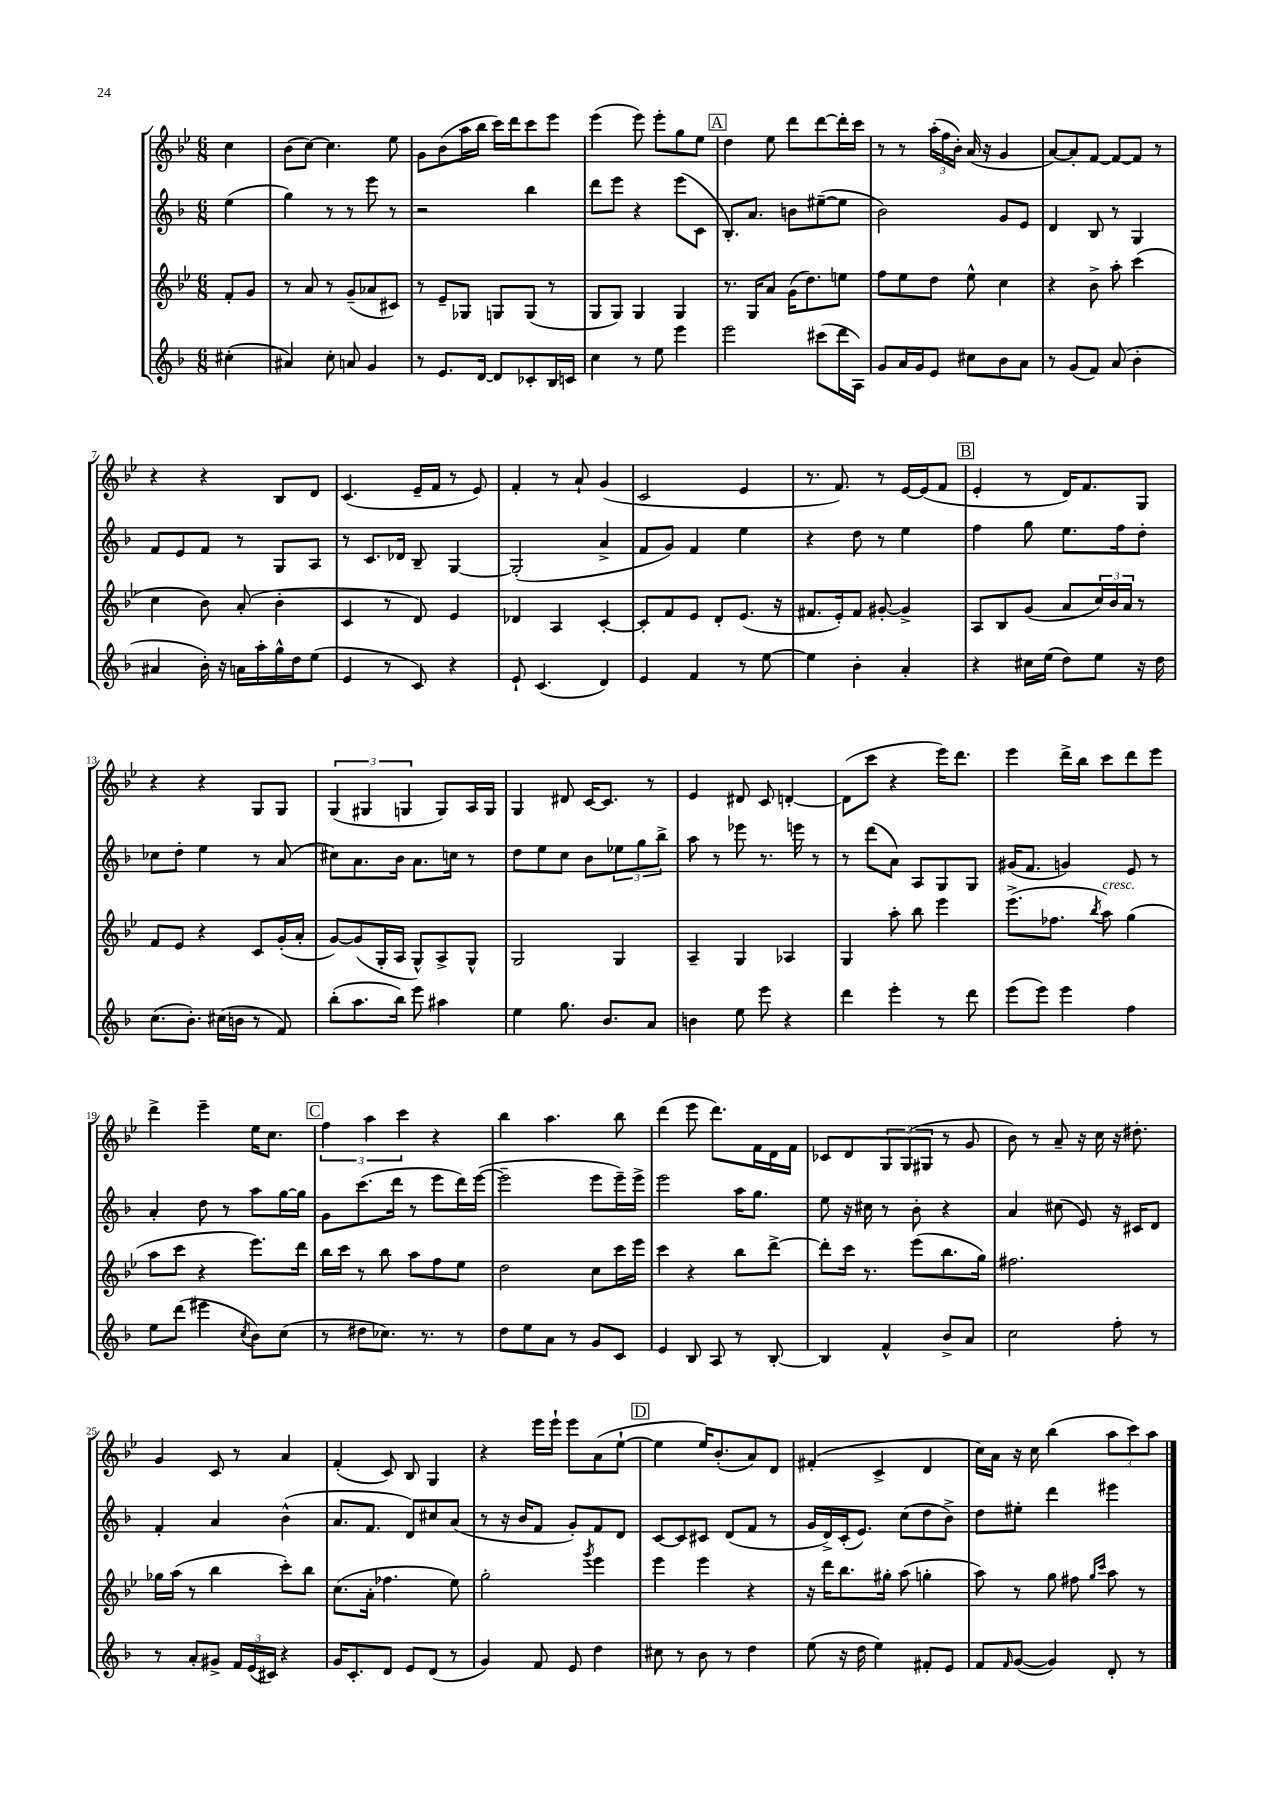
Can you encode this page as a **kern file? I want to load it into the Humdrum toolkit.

**kern	**kern	**kern	**kern
*staff4	*staff3	*staff2	*staff1
*clefG2	*clefG2	*clefG2	*clefG2
*k[b-]	*k[b-e-]	*k[b-]	*k[b-e-]
*M6/8	*M6/8	*M6/8	*M6/8
(4cc#'\	8f'/L	(4ee\	4cc\
.	8g/J	.	.
=	=	=	=
4a#/)	8r	4gg\)	(8b-\L
.	8a/	.	[8cc\J)
8cc'\	8r	8r	4.cc\]
8a/	(8g~/L	8r	.
4g/	8a-/	8eee\	.
.	8c#/J)	8r	8ee-\
=	=	=	=
8r	8r	2r	8g\L
8.e/L	8e-~/L	.	(8b-\
.	8G-/J	.	16aa\L
[16d/Jk	.	.	16bb-\JJ
8d/]L	8G/L	.	16ccc\LL)
.	.	.	16ddd\J
8c-'/	(8G/J	4bb-\	8ccc\
16B-/L	8r	.	8eee-\J
16c/JJ	.	.	.
=	=	=	=
4cc\	8G/L	8ddd\L	(4eee-\
.	8G/J)	8eee\J	.
8r	4G/	4r	8eee-\)
8ee\	.	.	8eee-'\L
4eee\	4G/	(8eee\L	8gg\
.	.	8c\J	8ee-\J
=	=	=	=
2eee\	8.r	8.B-'/L)	4dd\
.	16G/LK	8.a/J	.
.	8a/J	.	8ee-\
.	(16g\LK	8b\L	8ddd\L
.	8.dd\)	.	.
(8ccc#\L	.	([8ee#~\	[8ddd\
16ddd\L	8ee\J	8ee#\]J	16ddd'\]L
16A\JJ)	.	.	16ccc\JJ
=	=	=	=
8g/L	8ff\L	2b-\)	8r
16a/L	8ee-\	.	8r
16g/J	.	.	.
8e/J	8dd\J	.	(24aa'\LL
.	.	.	24ff\
.	.	.	24b-'\JJ)
8cc#\L	8ee-^^\	.	(16a/
.	.	.	16r
8b-\	4cc\	8g/L	4g/
8a\J	.	8e/J	.
=	=	=	=
8r	4r	4d/	[8a/L)
(8g/L	.	.	8a'/]
8f/J)	8b-^\	8B-/	[8f/J
(8a/	8aa'\	8r	8f/_L
4b-'\	(4ccc\	4G/	8f/]J
.	.	.	8r
=	=	=	=
4a#/	4cc\	8f/L	4r
.	.	8e/	.
16b-'\)	8b-\)	8f/J	4r
16r	.	.	.
16a\LL	(8a'/	8r	.
16aa'\	.	.	.
16gg^^\	4b-'\	8G/L	8B-/L
16dd\J	.	.	.
(8ee\J	.	8A/J	8d/J
=	=	=	=
4e/	4c/	8r	(4.c/
.	.	8.c/L	.
8r	8r	.	.
.	.	16d-/Jk	.
8c/)	8d/)	8B-~/	16e-~/LL
.	.	.	16f/JJ
4r	4e-/	[4G/	8r
.	.	.	8e-/)
=	=	=	=
8e`/	4d-/	(2G'/]	4f'/
(4.c/	.	.	.
.	4A/	.	8r
.	.	.	8a`/
4d/)	[4c'/	4a^/	(4g/
=	=	=	=
4e/	8c'/]L	8f/L	2c/
.	8f/	8g/J)	.
4f/	8e-/J	4f/	.
.	8d'/L	.	.
8r	(8.e-/J	4ee\	4e-/
[8ee\	.	.	.
.	16r	.	.
=	=	=	=
4ee\]	8.f#/L	4r	8.r
.	16e-'/k)	.	8.f/)
4b-'\	8f#/J	8dd\	.
.	[8g#'/	8r	8r
4a'/	4g#^/]	4ee\	[16e-/LL
.	.	.	(16e-/]J
.	.	.	8f/J
=	=	=	=
4r	8A/L	4ff\	4e-'/
.	8B-/	.	.
16cc#\LL	(8g/J	8gg\	8r
(16ee\JJ	.	.	.
8dd\L)	8a/L	8.ee\L	16d/LK)
.	.	.	8.f/
8ee\J	24cc/L)	.	.
.	24b-/	.	.
.	.	16ff\k	.
.	24a/JJ	.	.
16r	8r	8dd'\J	8G/J
16dd\	.	.	.
=	=	=	=
(8.cc\L	8f/L	8cc-\L	4r
.	8e-/J	8dd'\J	.
8.b-'\J)	.	.	.
.	4r	4ee\	4r
(16cc#\LL	.	.	.
16b\JJ	.	.	.
8r	8c/L	8r	8G/L
8f/)	(16g'/L	(8a/	8G/J
.	16a'/JJ	.	.
=	=	=	=
(8bb-'\L	[8g/L)	8cc#\L)	(6G/
8.aa\	(8g/]	8.a\	.
.	.	.	6G#/
.	16G'/L	.	.
16bb-\Jk)	16A/JJ	16b-\Jk	.
.	.	.	6G/
8eee\	8G^^/L)	8.a\L	.
4aa#\	8A^/	.	8G/L)
.	.	16cc\Jk	.
.	8G^^/J	8r	16A/L
.	.	.	16G/JJ
=	=	=	=
4ee\	2G/	8dd\L	4G/
.	.	8ee\	.
8.gg\	.	8cc\J	8d#/
.	.	8b-\L	[16c/LK
8.b-/L	.	.	8.c/]J
.	4G/	12ee-\	.
.	.	12gg\	.
8a/J	.	.	8r
.	.	12bb-^\J	.
=	=	=	=
4b\	4A~/	8aa\	4e-/
.	.	8r	.
8ee\	4G/	8eee-\	8d#/
8eee\	.	8.r	8c/
4r	4A-/	.	[4d'/
.	.	16eee\	.
.	.	8r	.
=	=	=	=
4ddd\	4G/	8r	(8d\]L
.	.	(8ddd\L	8ccc\J
4eee'\	8aa'\	8a\J)	4r
.	8bb-\	8A/L	.
8r	4eee-\	8G/	16eee-\LK)
.	.	.	8.ddd\J
8ddd\	.	8G/J	.
=	=	=	=
(8eee\L	(8.eee-^\L	(16g#/LK	4eee-\
.	.	8.f/J	.
8eee\J)	.	.	.
.	8.ff-\J	.	.
4eee\	.	4g/)	16ddd^\LL
.	.	.	16bb-\JJ
.	8qbb-/	.	.
.	8aa\)	.	8ccc\L
4ff\	(4gg\	8e/	8ddd\
.	.	8r	8eee-\J
=	=	=	=
8ee\L	8aa\L	4a'/	4ddd^\
(8ddd\J	8ccc\J	.	.
4eee#\	4r	8dd\	4eee-~\
.	.	8r	.
8qcc/	.	.	.
8b-\L)	8.eee-\L)	8aa\L	16ee-\LK
.	.	.	8.cc\J
(8cc\J	.	[16gg\L	.
.	16ddd\Jk	16gg\]JJ	.
=	=	=	=
8r	16bb-\LL	8g\L	6ff\
.	16ccc\JJ	.	.
8dd#\L	8r	(8.ccc\	.
.	.	.	6aa\
8.cc-\J)	8bb-\	.	.
.	.	16ddd\Jk	.
.	.	.	6ccc\
.	8aa\L	8r	.
8.r	.	.	.
.	8ff\	8eee\L	4r
8r	8ee-\J	16ddd\L)	.
.	.	([16eee\JJ	.
=	=	=	=
8dd\L	2dd\	2eee~\]	4bb-\
8ee\	.	.	.
8a\J	.	.	4.aa\
8r	.	.	.
8g/L	8cc\L	8eee\L	.
8c/J	16ccc\L	16eee~\L)	8bb-\
.	16eee-\JJ	16eee^\JJ	.
=	=	=	=
4e/	4ccc\	2eee\	(4ddd\
8B-/	4r	.	8eee-\
8A/	.	.	8.ddd\L)
8r	8bb-\L	16aa\LK	.
.	.	8.gg\J	16f\L
[8B-'/	[8ddd^\J	.	16d\
.	.	.	16f\JJ
=	=	=	=
4B-/]	8ddd'\]L	8ee\	8c-/L
.	16ccc\Jk	16r	8d/
.	8.r	16cc#\	.
4f^^/	.	8r	12G/
.	.	.	(12G/
.	(8eee-\L	8b-'\	.
.	.	.	12G#/J
8b-^/L	8.bb-\	4r	8r
8a/J	.	.	8g/
.	16gg\Jk)	.	.
=	=	=	=
2cc\	2.ff#\	4a/	8b-\)
.	.	.	8r
.	.	(8cc#\	8a~/
.	.	8e/)	16r
.	.	.	16cc\
8ff'\	.	16r	16r
.	.	16c#/LK	8.dd#'\
8r	.	8d/J	.
=	=	=	=
8r	16gg-\LL	4f'/	4g/
.	(16aa\JJ	.	.
8a'/L	8r	.	.
8g#^/J	4bb-\	4a/	8c/
24f/LL	.	.	8r
(24e/	.	.	.
24c#/JJ)	.	.	.
4r	8ccc'\L)	(4b-^^\	4a/
.	8bb-\J	.	.
=	=	=	=
16g/LK	(8.cc\L	8.a/L	(4f'/
8.c'/	.	.	.
.	16a'\Jk	8.f/J	.
8d/J	4.ff-\	.	8c/)
8e/L	.	8d/L)	8B-/
(8d/J	.	8cc#/	4G/
8r	8ee-\)	(8a/J	.
=	=	=	=
4g/)	2gg'\	8r	4r
.	.	16r	.
.	.	16b-/LK	.
8f/	.	8f/J	16eee-\LL
.	.	.	16eee-`\JJ
8e/	.	8g'/L)	8eee-\L
.	8qggg/	.	.
4dd\	4eee-\	8f/	(8a\
.	.	8d/J	[8ee-`\J
=	=	=	=
8cc#\	4eee-\	[8c/L	4ee-\]
8r	.	8c/]	.
8b-\	4eee-\	8c#/J	16ee-/LK)
.	.	.	(8.b-'/
8r	.	(8d/L	.
4dd\	4r	8f/J	8a/)
.	.	8r	8d/J
=	=	=	=
(8ee\	16r	16g/LL	(4f#'/
.	16ddd\LK	16d^/)	.
16r	8.bb-\	(16c'/J	.
16dd\	.	8.e/J)	.
4ee\)	.	.	4c^/
.	16gg#'\Jk	.	.
.	(8aa\	(8cc\L	.
8f#'/L	4gg'\	8dd\	4d/
8e/J	.	8b-^\J)	.
=	=	=	=
8f/L	8aa\)	8dd\L	16cc\LL)
.	.	.	16a\JJ
16qqf/	.	.	.
([8g/J	8r	8ee#'\J	16r
.	.	.	16cc\
4g/])	8gg\	4ddd\	(4bb-\
.	8ff#\	.	.
.	16qqgg/LL	.	.
.	16qqccc/JJ	.	.
8d'/	8aa\	4eee#\	12aa\L
.	.	.	12ccc\)
8r	8r	.	.
.	.	.	12aa\J
==	==	==	==
*-	*-	*-	*-
